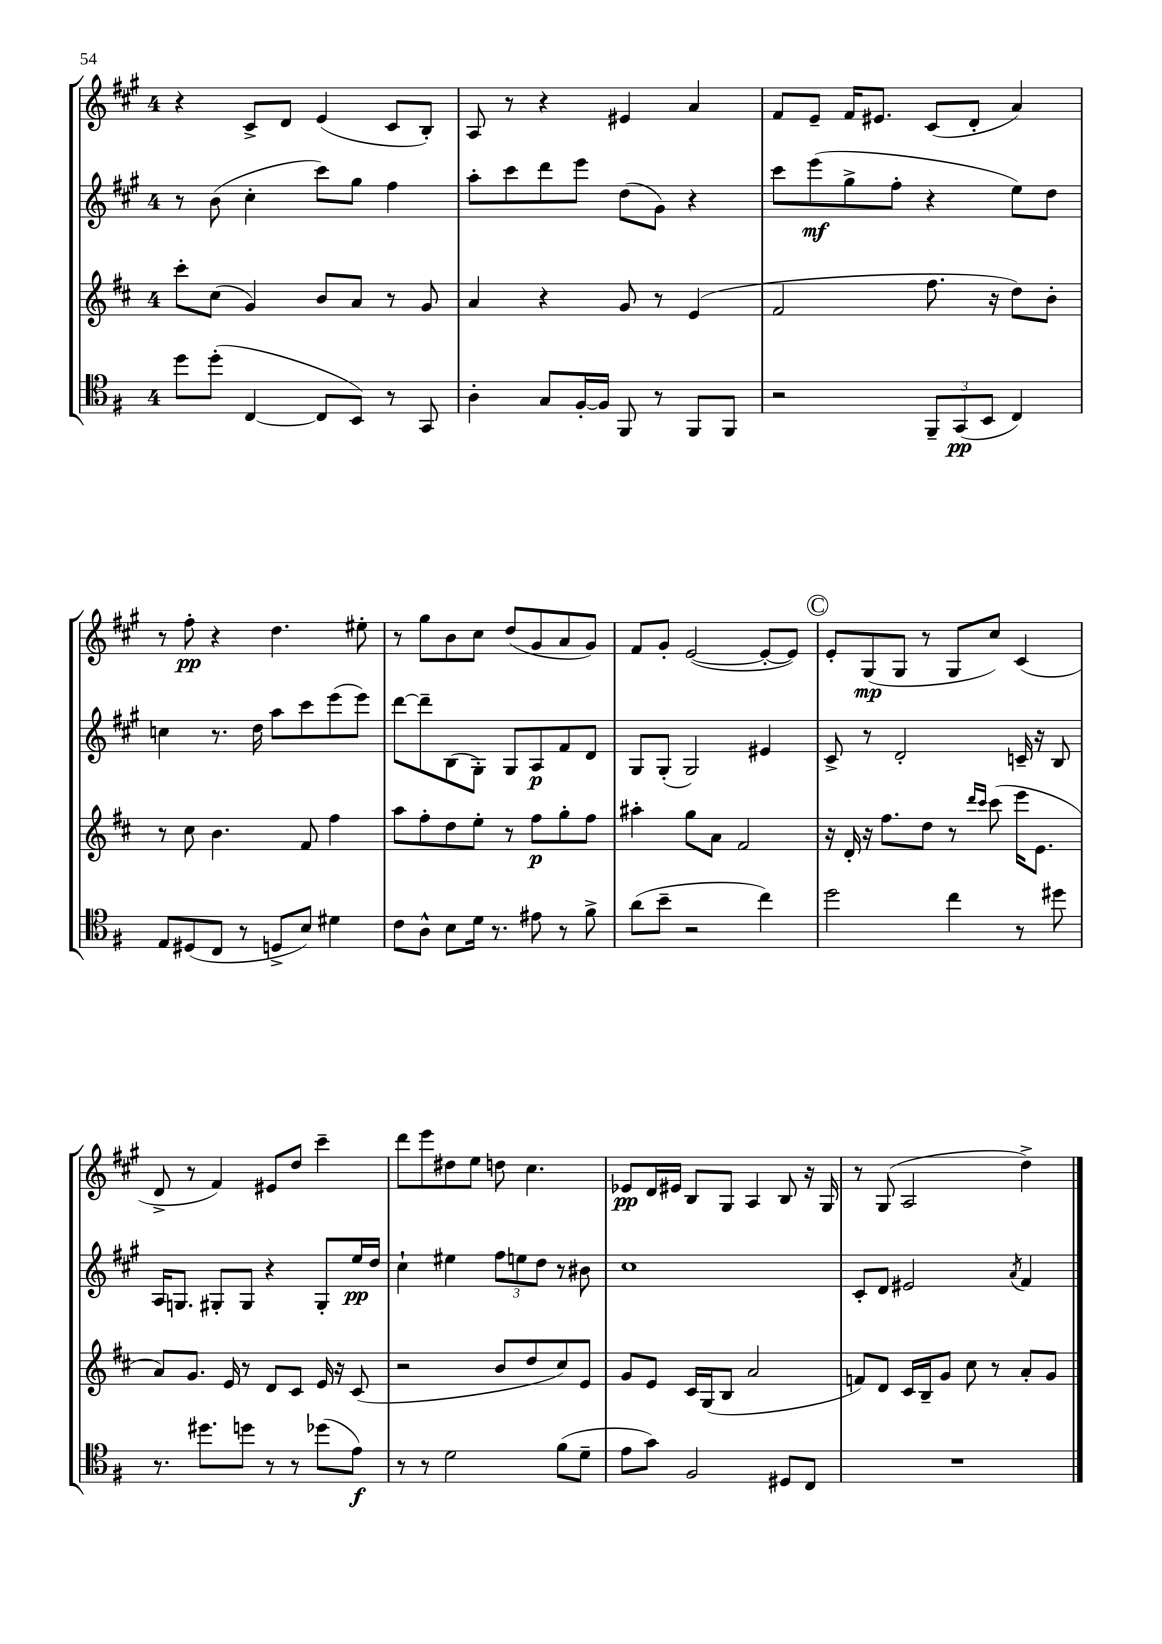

**kern	**kern	**kern	**kern
*staff4	*staff3	*staff2	*staff1
*clefC4	*clefG2	*clefG2	*clefG2
*k[f#]	*k[f#c#]	*k[f#c#g#]	*k[f#c#g#]
*M4/4	*M4/4	*M4/4	*M4/4
8dd\L	8ccc#'\L	8r	4r
(8dd'\J	(8cc#\J	(8b\	.
[4C/	4g/)	4cc#'\	8c#^/L
.	.	.	8d/J
8C/]L	8b/L	8ccc#\L)	(4e/
8BB/J)	8a/J	8gg#\J	.
8r	8r	4ff#\	8c#/L
8GG/	8g/	.	8B'/J)
=	=	=	=
4A'\	4a/	8aa'\L	8A/
.	.	8ccc#\	8r
8G/L	4r	8ddd\	4r
[16F#'/L	.	8eee\J	.
16F#/]JJ	.	.	.
8FF#/	8g/	(8dd\L	4e#/
8r	8r	8g#\J)	.
8FF#/L	(4e/	4r	4a/
8FF#/J	.	.	.
=	=	=	=
2r	2f#/	8ccc#\L	8f#/L
.	.	(8eee\	8e~/J
.	.	8gg#^\	16f#/LK
.	.	.	8.e#/J
.	.	8ff#'\J	.
12FF#~/L	8.ff#\	4r	(8c#/L
(12GG/	.	.	.
.	.	.	8d'/J
12BB/J	.	.	.
.	16r	.	.
4C/)	8dd\L)	8ee\L)	4a/)
.	8b'\J	8dd\J	.
=	=	=	=
8E/L	8r	4cc\	8r
(8D#/	8cc#\	.	8ff#'\
8C/J	4.b\	8.r	4r
8r	.	.	.
.	.	16dd\	.
8D^/L	.	8aa\L	4.dd\
8B/J)	8f#/	8ccc#\	.
4d#\	4ff#\	(8eee\	.
.	.	8eee\J)	8ee#'\
=	=	=	=
8c\L	8aa\L	[8ddd\L	8r
8A^^\J	8ff#'\	8ddd~\]	8gg#\L
8B\L	8dd\	(8B\	8b\
16d\Jk	8ee'\J	8G#'\J)	8cc#\J
8.r	.	.	.
.	8r	8G#/L	(8dd/L
8e#\	8ff#\L	8A/	8g#/
8r	8gg'\	8f#/	8a/
8f#^\	8ff#\J	8d/J	8g#/J)
=	=	=	=
(8a\L	4aa#'\	8G#/L	8f#/L
8b~\J	.	(8G#'/J	8g#'/J
2r	8gg\L	2G#/)	([2e/
.	8a\J	.	.
.	2f#/	.	.
4cc\)	.	4e#/	8e'/_L
.	.	.	8e/]J)
=	=	=	=
2dd\	16r	8c#^/	8e'/L
.	16d'/	.	.
.	16r	8r	(8G#/
.	8.ff#\L	.	.
.	.	2d'/	8G#/J
.	8dd\J	.	8r
4cc\	8r	.	8G#/L
.	16qqddd/LL	.	.
.	16qqccc#/JJ	.	.
.	(8ccc#\	.	8cc#/J)
8r	16eee\LK	16c~/	(4c#/
.	8.e\J	16r	.
8dd#\	.	8B/	.
=	=	=	=
8.r	8a/L)	16A/LK	8d^/
.	.	8.G/J	.
.	8.g/J	.	8r
8.dd#\L	.	.	.
.	.	8G#'/L	4f#/)
.	16e/	.	.
8dd\J	8r	8G#/J	.
8r	8d/L	4r	8e#/L
8r	8c#/J	.	8dd/J
(8dd-\L	16e/	8G#'/L	4ccc#~\
.	16r	.	.
8e\J)	(8c#/	16ee/L	.
.	.	16dd/JJ	.
=	=	=	=
8r	2r	4cc#`\	8ddd\L
8r	.	.	8eee\
2d\	.	4ee#\	8dd#\
.	.	.	8ee\J
.	8b/L	12ff#\L	8dd\
.	.	12ee\	.
.	8dd/	.	4.cc#\
.	.	12dd\J	.
(8f#\L	8cc#/)	8r	.
8d~\J	8e/J	8b#\	.
=	=	=	=
8e\L	8g/L	1cc#	8e-/L
8g\J)	8e/J	.	16d/L
.	.	.	16e#/JJ
2F#/	16c#/LL	.	8B/L
.	(16G/J	.	.
.	8B/J	.	8G#/J
.	2a/	.	4A/
8D#/L	.	.	8B/
8C/J	.	.	16r
.	.	.	16G#/
=	=	=	=
1r	8f/L)	8c#'/L	8r
.	8d/J	8d/J	(8G#/
.	16c#/LL	2e#/	2A/
.	16B~/J	.	.
.	8g/J	.	.
.	8cc#\	.	.
.	8r	.	.
.	.	8qa/	.
.	8a'/L	4f#/	4dd^\)
.	8g/J	.	.
==	==	==	==
*-	*-	*-	*-
